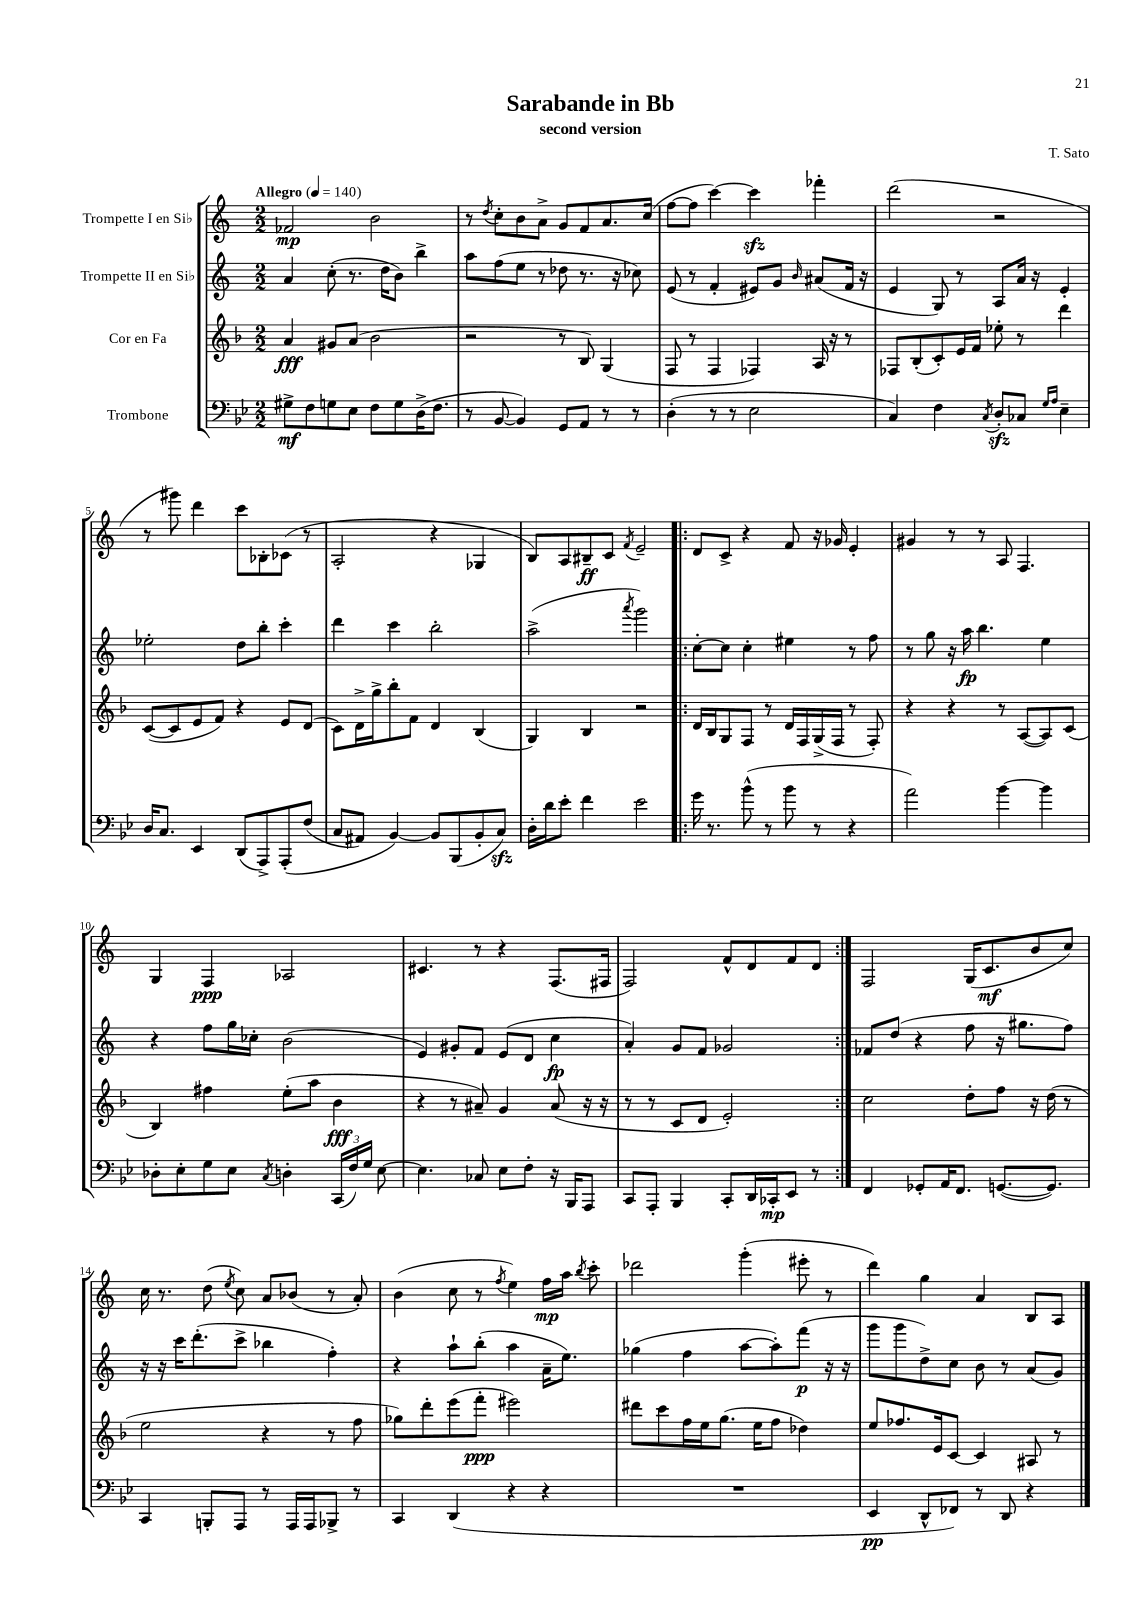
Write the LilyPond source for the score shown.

\header { title = "Sarabande in Bb" composer = "T. Sato" subtitle = "second version" }
<<
\new StaffGroup <<
\new Staff = "s0" \with { instrumentName = "Trompette I en Sib" } {
    \clef treble \key c \major \numericTimeSignature \time 2/2 \tempo "Allegro" 4 = 140
    \autoBeamOff fes'2\mp b'2 |
    r8 \acciaccatura { d''8 } c''8[-. b'8 a'8]-> g'8[ f'8 a'8. c''16]( |
    f''8[~ f''8] c'''4~) c'''4\sfz fes'''4-. |
    d'''2( r2 |
    r8 gis'''8) d'''4 c'''8[ bes8-. ces'8]( r8 |
    a2-. r4 ges4 |
    b8[) a8 bis8--\ff c'8] \acciaccatura { f'8 } e'2-- |
    \repeat volta 2 { d'8[ c'8]-> r4 f'8 r16 ges'16 e'4-. |
    gis'4 r8 r8 a8 f4. |
    g4 f4\ppp aes2 |
    cis'4. r8 r4 f8.[( fis16] |
    f2) f'8[-^ d'8 f'8 d'8] | }
    f2 g16[( c'8.\mf b'8 c''8]) |
    c''16 r8. d''8( \acciaccatura { e''8 } c''8) a'8[ bes'8]( r8 a'8-.) |
    b'4( c''8 r8 \acciaccatura { f''8 } e''4) f''16[\mp a''16] \acciaccatura { b''8 } c'''8-. |
    des'''2 g'''4-.( eis'''8-. r8 |
    d'''4) g''4 a'4 b8[ a8] \bar "|." |
}
\new Staff = "s1" \with { instrumentName = "Trompette II en Sib" } {
    \clef treble \key c \major \numericTimeSignature \time 2/2
    \autoBeamOff a'4 c''8-.( r8. d''16[ b'8]) b''4-> |
    a''8[ f''8( e''8] r8 des''8 r8. r16 ces''8) |
    e'8( r8 f'4-. eis'8[) g'8] \grace { b'16 } ais'8[( f'16] r16 |
    e'4 g8) r8 a8[ a'16] r16 e'4-. |
    ees''2-. d''8[ b''8]-. c'''4-. |
    d'''4 c'''4 b''2-. |
    a''2->( \acciaccatura { a'''8 } g'''2) |
    \repeat volta 2 { c''8[~-. c''8] c''4-. eis''4 r8 f''8 |
    r8 g''8 r16 a''16\fp b''4. e''4 |
    r4 f''8[ g''16 ces''16]-. b'2( |
    e'4) gis'8[-. f'8] e'8[( d'8] c''4\fp |
    a'4-.) g'8[ f'8] ges'2 | }
    fes'8[ d''8]( r4 f''8 r16 gis''8.[ f''8]) |
    r16 r16 c'''16[ d'''8.-.( c'''8]-> bes''4 f''4-.) |
    r4 a''8[-! b''8]-.( a''4 a'16[-- e''8.]) |
    ges''4( f''4 a''8[~ a''8-.) f'''8]\p( r16 r16 |
    g'''8[ g'''8 d''8->) c''8] b'8 r8 a'8[( g'8]) \bar "|." |
}
\new Staff = "s2" \with { instrumentName = "Cor en Fa" } {
    \clef treble \key f \major \numericTimeSignature \time 2/2
    \autoBeamOff a'4\fff gis'8[ a'8]( bes'2 |
    r2 r8 bes8) g4( |
    f8 r8 f4 fes4) a16 r16 r8 |
    fes8[ bes8-.( c'8-.) e'16 f'16] ees''8-. r8 d'''4 |
    c'8[~( c'8 e'8 f'8]) r4 e'8[ d'8]( |
    c'8[) d'16-> g''16-> bes''8-. f'8] d'4 bes4( |
    g4) bes4 r2 |
    \repeat volta 2 { d'16[ bes16 g8 f8] r8 d'16[ f16 g16->( f16] r8 f8-.) |
    r4 r4 r8 a8[~( a8) c'8]( |
    bes4) fis''4 e''8[-.( a''8] bes'4\fff |
    r4 r8 ais'8--) g'4 ais'8( r16 r16 |
    r8 r8 c'8[ d'8] e'2-.) | }
    c''2 d''8[-. f''8] r16 d''16( r8 |
    e''2 r4 r8 f''8 |
    ges''8[) d'''8-. e'''8( f'''8]-.\ppp eis'''2) |
    dis'''8[ c'''8 f''16 e''16 g''8.]( e''16[ f''8] des''4) |
    e''8[ fes''8. e'16 c'8]~ c'4 ais8 r8 \bar "|." |
}
\new Staff = "s3" \with { instrumentName = "Trombone" } {
    \clef bass \key bes \major \numericTimeSignature \time 2/2
    \autoBeamOff gis8[->\mf f8 g8 ees8] f8[ g8 d16->( f8.] |
    r8 bes,8~ bes,4) g,8[ a,8] r8 r8 |
    d4-.( r8 r8 ees2 |
    c4) f4 \acciaccatura { c8 } d8[-.\sfz ces8] \grace { g16[ a16] } ees4-- |
    d16[ c8.] ees,4 d,8[( a,,8->) a,,8-.\( f8]( |
    c8[ ais,8]) bes,4~\) bes,8[ bes,,8( bes,8-. c8]\sfz) |
    d16[-. d'16 ees'8]-. f'4 ees'2 |
    \repeat volta 2 { g'16 r8. bes'8-^( r8 bes'8 r8 r4 |
    a'2) bes'4~ bes'4 |
    des8[-. ees8-. g8 ees8] \acciaccatura { c8 } d4-. \tuplet 3/2 { c,16[( f16) g16] } ees8~ |
    ees4. ces8 ees8[ f8]-. r16 bes,,16[ a,,8] |
    c,8[ a,,8]-. bes,,4 c,8[-. d,16 ces,16-.\mp ees,8] r8 | }
    f,4 ges,8[-. a,16 f,8.] g,8.[~( g,8.]) |
    c,4 b,,8[-. a,,8] r8 a,,16[ a,,16 bes,,8]-> r8 |
    c,4 d,4( r4 r4 |
    R1 |
    ees,4\pp d,8[-^ fes,8]) r8 d,8 r4 \bar "|." |
}
>>
>>
